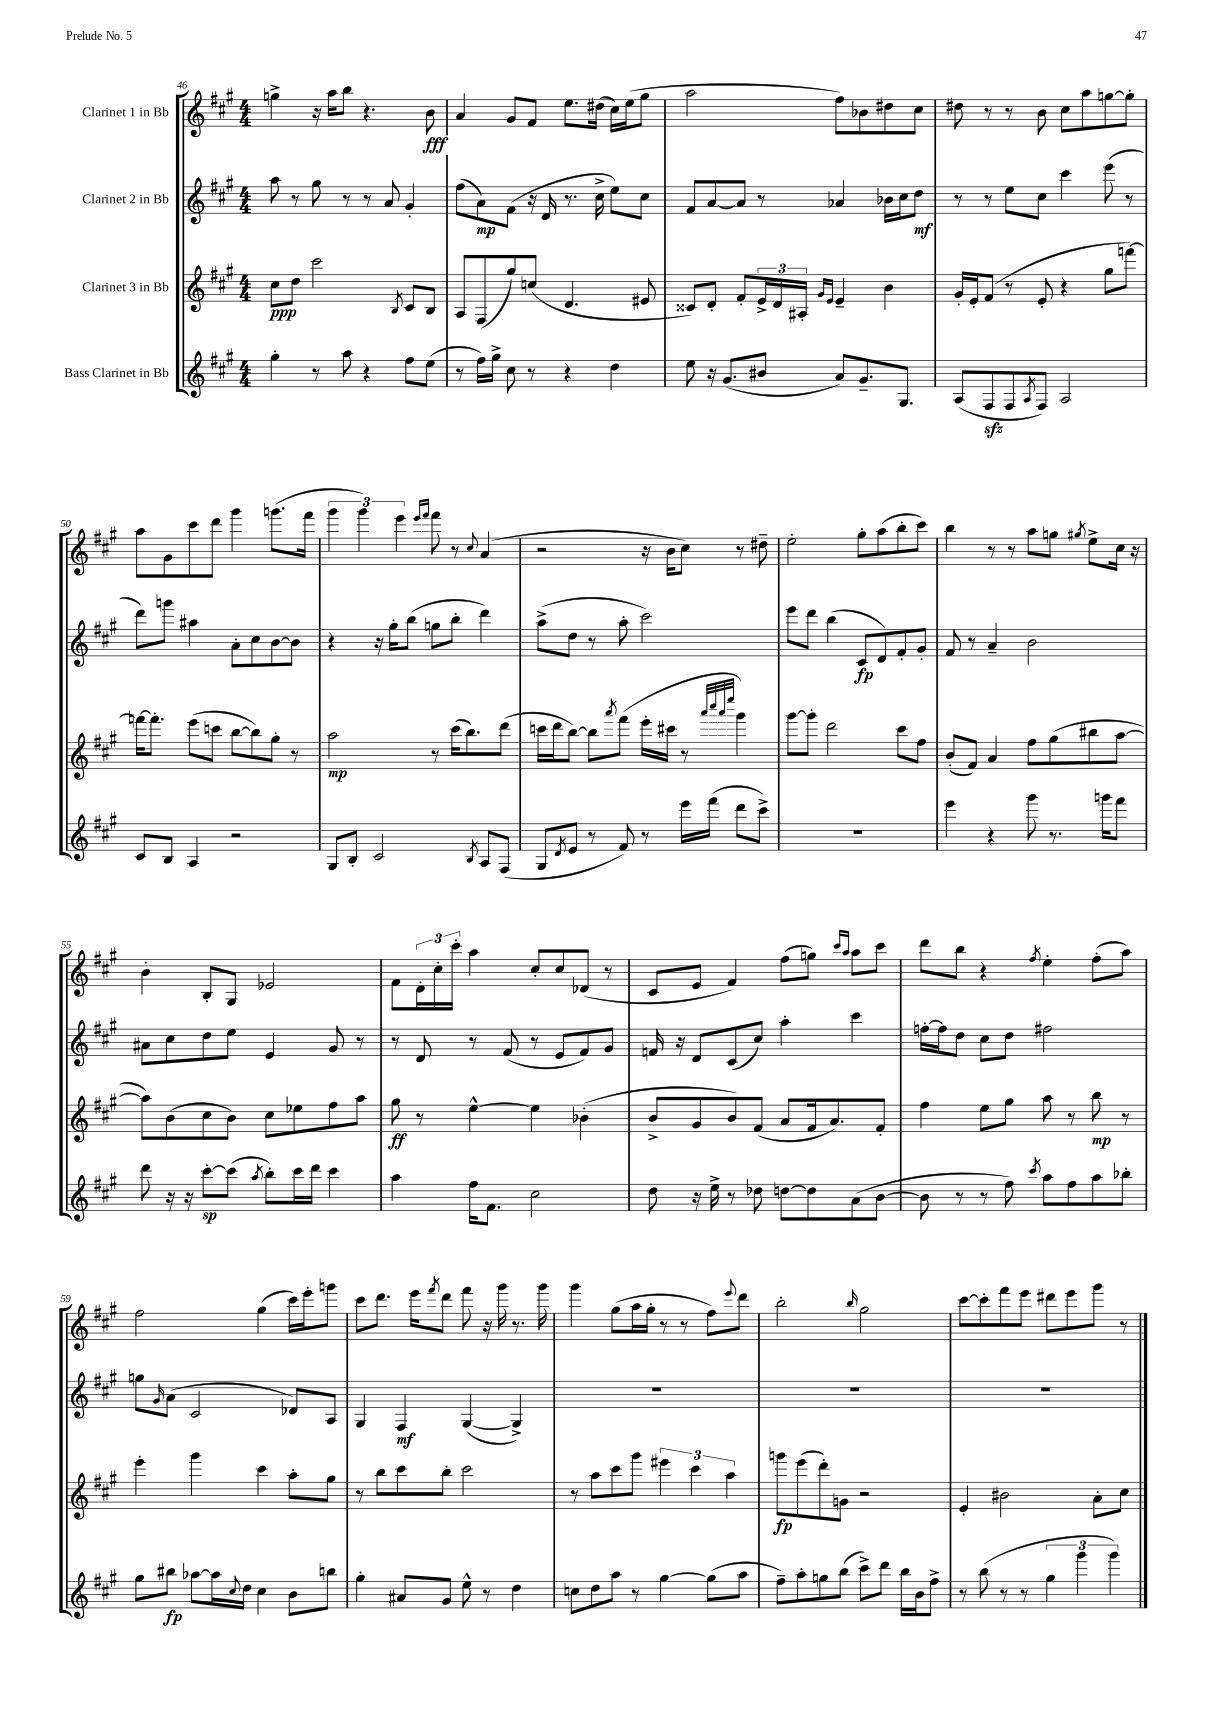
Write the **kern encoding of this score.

**kern	**kern	**kern	**kern
*staff4	*staff3	*staff2	*staff1
*clefG2	*clefG2	*clefG2	*clefG2
*k[f#c#g#]	*k[f#c#g#]	*k[f#c#g#]	*k[f#c#g#]
*M4/4	*M4/4	*M4/4	*M4/4
4gg#'	8cc#	8aa	4gg^
.	8dd	8r	.
8r	2ccc#	8gg#	16r
.	.	.	16aa
8aa	.	8r	8bb
4r	.	8r	4.r
.	.	8a	.
.	8qB	.	.
8ff#	8c#	4g#'	.
(8ee	8B	.	8b
=	=	=	=
8r	8A	(8ff#	4a
16ff#)	(8F#	8a)	.
16gg#^	.	.	.
8cc#	8gg#)	(8f#	8g#
8r	(8cc	16r	8f#
.	.	16d	.
4r	4.d	8.r	8.ee
.	.	16cc#^	(16dd#
4dd	.	8ee)	16cc#)
.	.	.	(16ee
.	8e#	8cc#	8gg#
=	=	=	=
8ee	8c##)	8f#	2aa
16r	8d'	[8a	.
(8.g#	.	.	.
.	8f#'	8a]	.
8b#	24e^	8r	.
.	24d	.	.
.	24A#'	.	.
.	16qqg#	.	.
.	16qqe	.	.
8a)	4e~	4a-	8ff#)
8.g#~	.	.	8b-
.	4b	16b-	8dd#
8.G#	.	16cc#	.
.	.	8dd	8cc#
=	=	=	=
(8A	16g#'	8r	8dd#
.	16e'	.	.
8F#	(8f#	8r	8r
8F#	8r	8ee	8r
8qA	.	.	.
8F#)	8e'	8cc#	8b
2A	4r	4ccc#	8cc#
.	.	.	8aa
.	8gg#	(8eee	[8gg
.	[8fff)	8r	8gg']
=	=	=	=
8c#	16fff_	8ddd)	8aa
.	8.fff']	.	.
8B	.	8ggg	8g#
4A	(8eee	4aa#	8ccc#
.	8ccc	.	8ddd
2r	[8bb	8a'	4ggg#
.	8bb])	8cc#	.
.	8gg#'	[8b	(8.ggg
.	8r	8b]	.
.	.	.	16fff#
=	=	=	=
8G#	2aa	4r	6ggg#
8B'	.	.	.
.	.	.	6ggg#)
2c#	.	16r	.
.	.	16gg#'	.
.	.	.	6eee
.	.	(8bb	.
.	.	.	16qqeee
.	.	.	16qqfff#
.	8r	8gg	8fff#
.	(16ccc#	8bb'	8r
.	8.bb)	.	.
8qB	.	.	8qqcc#
8A	.	4ddd)	(4a
(8F#	(8ddd	.	.
=	=	=	=
8G#	16ccc	(8aa^	2r
.	16ddd	.	.
8qd	.	.	.
8e	[8bb)	8dd	.
8r	8bb]	8r	.
.	8qaaa	.	.
8f#)	(8fff#	8aa'	.
8r	16eee'	2ccc#)	16r
.	16ccc#	.	16b
16eee	8r	.	8cc#)
(16fff#	.	.	.
.	32qqaaa	.	.
.	32qqcccc#	.	.
.	32qqaaa	.	.
.	32qqeeee	.	.
8ddd	4ggg#)	.	8r
8ccc#^)	.	.	8dd#~
=	=	=	=
1r	[8ggg#	8eee	2ee'
.	8ggg#']	8ddd	.
.	2ddd	(4bb	.
.	.	8c#	8gg#'
.	.	8d)	(8aa
.	8ccc#	8f#'	8bb'
.	8ff#	8g#'	8ccc#)
=	=	=	=
4eee	(8b'	8f#	4bb
.	8f#)	8r	.
4r	4a	4a~	8r
.	.	.	8r
8ggg#	8ff#	2b	8aa
8.r	(8gg#	.	8gg
.	.	.	8qgg#
.	8bb#	.	8ee^
16ggg	.	.	.
8fff#	[8aa	.	16cc#
.	.	.	16r
=	=	=	=
8ddd	8aa])	8a#	4b'
16r	(8b	8cc#	.
16r	.	.	.
[8ccc#'	8cc#	8dd	8B'
(8ccc#]	8b)	8ee	8G#
8qaa	.	.	.
8bb')	8cc#	4e	2e-
16ccc#	8ee-	.	.
16ddd	.	.	.
4ccc#	8ff#	8g#	.
.	8aa	8r	.
=	=	=	=
4aa	8gg#	8r	8f#
.	8r	8d	24d'
.	.	.	24cc#'
.	.	.	24ccc#'
16ff#	[4ee^^	8r	4aa
8.f#	.	.	.
.	.	(8f#	.
2cc#	4ee]	8r	8cc#'
.	.	8e	8cc#
.	(4b-'	8f#)	(8d-
.	.	8g#	8r
=	=	=	=
8dd	8b^	16f	8c#
.	.	16r	.
16r	8g#	8d	8e
16ee^	.	.	.
8r	8b)	(8c#	4f#)
8dd-	(8f#	8cc#)	.
[8dd	8a	4aa'	(8ff#
8dd]	16f#	.	8gg)
.	8.a)	.	.
.	.	.	16qqccc#
.	.	.	16qqaa
(8a	.	4ccc#	8aa
[8b	8f#'	.	8ccc#
=	=	=	=
8b]	4ff#	[16ff'	8ddd
.	.	16ff]	.
8r	.	8dd	8bb
8r	8ee	8cc#	4r
8ff#)	8gg#	8dd	.
8qccc#	.	.	8qff#
8aa	8aa	2ff#	4ee'
8ff#	8r	.	.
8aa	8bb	.	(8ff#'
8bb-'	8r	.	8aa)
=	=	=	=
8gg#	4eee'	8gg	2ff#
.	.	16qqg#	.
8bb#	.	(8a	.
[8aa-	4ggg#	2c#	.
16aa-]	.	.	.
8qqcc#	.	.	.
16dd	.	.	.
4cc#	4ccc#	.	(4gg#
8b	8aa'	8d-)	16ccc#)
.	.	.	16eee'
8bb	8gg#	8A	8ggg
=	=	=	=
4gg#'	8r	4G#	8ccc#
.	8bb	.	8.ddd
8a#	8ccc#	4F#	.
.	.	.	16eee
.	.	.	8qfff#
8g#	8bb'	.	8ddd
8ee^^	2ccc#	([4G#	8fff#
8r	.	.	16r
.	.	.	16ggg#
4dd	.	4G#^])	8.r
.	.	.	16ggg#
=	=	=	=
8cc	8r	1r	4ggg#
8dd	8aa	.	.
8aa	8ccc#	.	(8gg#
8r	8ggg#	.	16aa
.	.	.	16gg#'
[4gg#	6eee#	.	8r
.	.	.	8r
.	6ccc#	.	.
(8gg#]	.	.	8ff#)
.	6aa	.	.
.	.	.	8qqeee
8aa	.	.	8ddd
=	=	=	=
8ff#~)	8ggg	1r	2bb'
8aa'	(8eee	.	.
8gg	8ddd')	.	.
(8bb	8g	.	.
.	.	.	16qqbb
8ccc#^)	2r	.	2gg#
8ddd	.	.	.
16bb	.	.	.
16b	.	.	.
8ff#^	.	.	.
=	=	=	=
8r	4e'	1r	[8ccc#
(8bb	.	.	8ccc#']
8r	2b#	.	8fff#
8r	.	.	8eee
6gg#	.	.	8ddd#
.	.	.	8eee
6ggg#	.	.	.
.	8a'	.	8ggg#
6ggg#)	.	.	.
.	8cc#	.	8r
==	==	==	==
*-	*-	*-	*-
